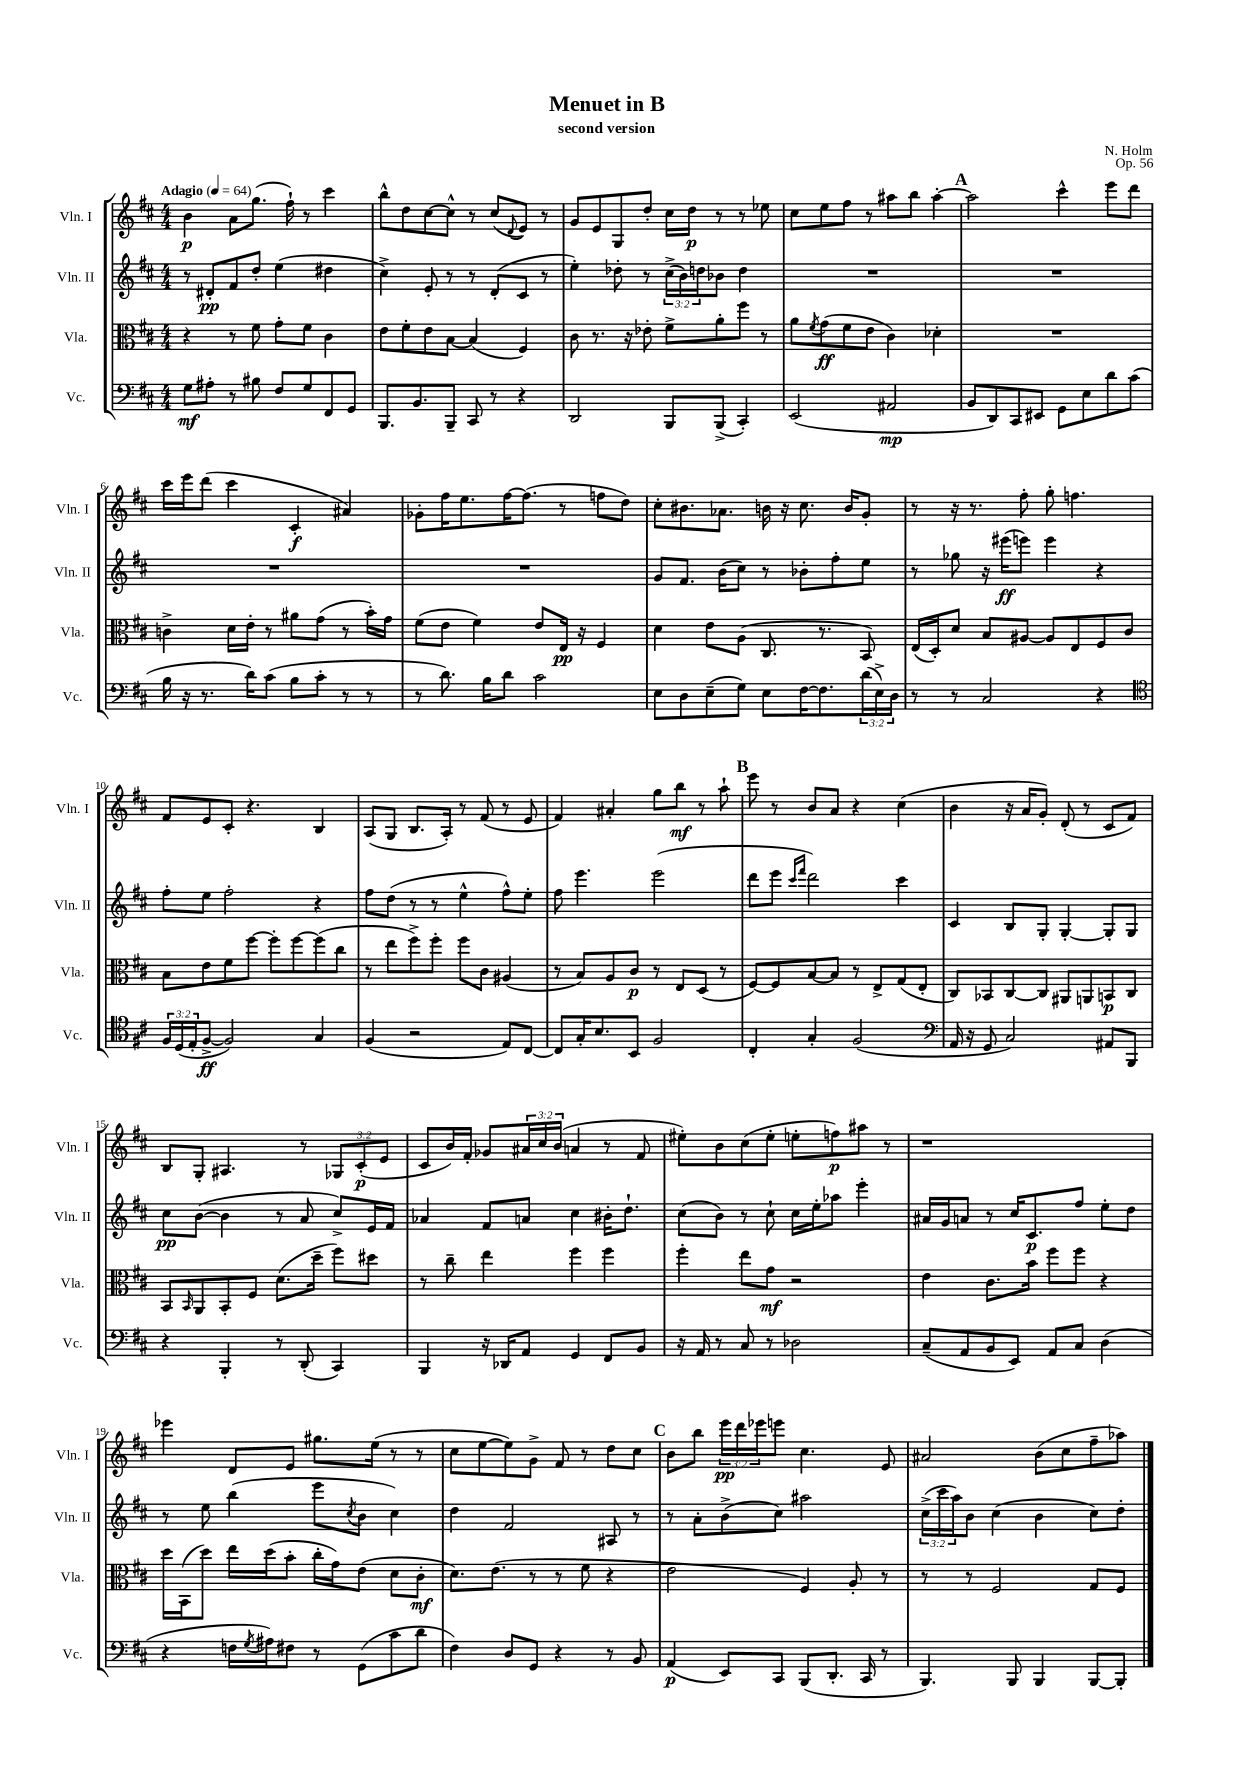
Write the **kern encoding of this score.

**kern	**dynam	**kern	**dynam	**kern	**dynam	**kern	**dynam
*part4	*part4	*part3	*part3	*part2	*part2	*part1	*part1
*staff4	*staff4	*staff3	*staff3	*staff2	*staff2	*staff1	*staff1
*I"Vc.	*	*I"Vla.	*	*I"Vln. II	*	*I"Vln. I	*
*I'Vc.	*	*I'Vla.	*	*I'Vln. II	*	*I'Vln. I	*
*clefF4	*	*clefC3	*	*clefG2	*	*clefG2	*
*k[f#c#]	*	*k[f#c#]	*	*k[f#c#]	*	*k[f#c#]	*
*M4/4	*	*M4/4	*	*M4/4	*	*M4/4	*
*MM64	*	*MM64	*	*MM64	*	*MM64	*
=1	=1	=1	=1	=1	=1	=1	=1
!	!	!	!	!	!	!LO:TX:a:B:t=Adagio	!
8G\L	mf	4r	.	8r	.	4b\	p
8A#X'\J	.	.	.	8d#X'/L	pp	.	.
8r	.	8r	.	8f#/	.	8a\L	.
8B#X\	.	8f#\	.	8dd'/J	.	(8.gg\J	.
8F#/L	.	8g'\L	.	(4ee\	.	.	.
.	.	.	.	.	.	16ff#`\)	.
8G/	.	8f#\J	.	.	.	8r	.
8FF#/	.	4c#\	.	4dd#X\	.	4ccc#\	.
8GG/J	.	.	.	.	.	.	.
=2	=2	=2	=2	=2	=2	=2	=2
8.BBB/L	.	8e\L	.	4cc#^\)	.	8bb^^\L	.
.	.	8f#'\	.	.	.	8dd\	.
8.BB/	.	.	.	.	.	.	.
.	.	8e\	.	8e'/	.	[8cc#\	.
8BBB~/J	.	[8B\J	.	8r	.	8cc#^^\J]	.
8CC#/	.	(4B/]	.	8r	.	8r	.
8r	.	.	.	(8d'/L	.	(8cc#/L	.
.	.	.	.	.	.	8qqd/	.
4r	.	4F#/)	.	8c#/J	.	8e/J)	.
.	.	.	.	8r	.	8r	.
=3	=3	=3	=3	=3	=3	=3	=3
2DD/	.	8c#\	.	4ee'\)	.	8g/L	.
.	.	8.r	.	.	.	8e/	.
.	.	.	.	8dd-X'\	.	8G/	.
.	.	16r	.	.	.	.	.
.	.	8e-X'\	.	8r	.	8dd'/J	.
8BBB/L	.	8f#^\L	.	(24cc#^\LL	.	16cc#\LL	.
.	.	.	.	24b\)	.	.	.
.	.	.	.	.	.	16dd\JJ	p
.	.	.	.	24ddn\J	.	.	.
(8BBB^/J	.	8a'\	.	8b-X\J	.	8r	.
4CC#'/)	.	8ff#\J	.	4dd\	.	8r	.
.	.	8r	.	.	.	8ee-X\	.
=4	=4	=4	=4	=4	=4	=4	=4
(2EE/	.	8a\L	.	1r	.	8cc#\L	.
.	.	8qf#/	.	.	.	.	.
.	.	(8g\	ff	.	.	8ee\	.
.	.	8f#\	.	.	.	8ff#\J	.
.	.	8e\J	.	.	.	8r	.
2AA#X/	mp	4c#\)	.	.	.	8aa#X\L	.
.	.	.	.	.	.	8bb\J	.
.	.	4d-X'\	.	.	.	[4aa#'\	.
!!LO:REH:place=s1:t=A
=5	=5	=5	=5	=5	=5	=5	=5
8BB/L	.	1r	.	1r	.	2aa#\]	.
8DD/)	.	.	.	.	.	.	.
8CC#/	.	.	.	.	.	.	.
8EE#X/J	.	.	.	.	.	.	.
8GG\L	.	.	.	.	.	4ccc#^^\	.
8E\	.	.	.	.	.	.	.
8d\	.	.	.	.	.	8eee\L	.
(8c#\J	.	.	.	.	.	8ddd\J	.
!!LO:LB:g=z
=6	=6	=6	=6	=6	=6	=6	=6
16B\	.	4cn^\	.	1r	.	16ccc#\LL	.
16r	.	.	.	.	.	16eee\J	.
8.r	.	.	.	.	.	(8ddd\J	.
.	.	16d\LL	.	.	.	4ccc#\	.
16d\KL)	.	16e'\JJ	.	.	.	.	.
(8c#\J	.	8r	.	.	.	.	.
8B\L	.	8a#X\L	.	.	.	4c#'/	f
8c#'\J	.	(8g\J	.	.	.	.	.
8r	.	8r	.	.	.	4a#X/)	.
8r	.	16b'\LL)	.	.	.	.	.
.	.	16g\JJ	.	.	.	.	.
=7	=7	=7	=7	=7	=7	=7	=7
8r	.	(8f#\L	.	1r	.	8g-X'\L	.
8.d\)	.	8e\J	.	.	.	16ff#\K	.
.	.	.	.	.	.	8.ee\	.
.	.	4f#\)	.	.	.	.	.
16B\KL	.	.	.	.	.	.	.
8d\J	.	.	.	.	.	[16ff#\K	.
.	.	.	.	.	.	(8.ff#\J]	.
2c#\	.	8e/L	.	.	.	.	.
.	.	16E/Jk	pp	.	.	8r	.
.	.	16r	.	.	.	.	.
.	.	4F#/	.	.	.	8ffn\L	.
.	.	.	.	.	.	8dd\J)	.
=8	=8	=8	=8	=8	=8	=8	=8
8E\L	.	4d\	.	8g/L	.	8cc#'\L	.
8D\	.	.	.	8.f#/J	.	8.b#X\	.
(8E~\	.	8e\L	.	.	.	.	.
.	.	.	.	(16b\KL	.	8.a-X\J	.
8G\J)	.	(8A\J	.	8cc#\J)	.	.	.
8E\L	.	8.C#/	.	8r	.	16bn\	.
.	.	.	.	.	.	16r	.
[16F#\K	.	.	.	8b-X'\L	.	8.cc#\	.
8.F#\]	.	8.r	.	.	.	.	.
.	.	.	.	8ff#'\	.	.	.
.	.	.	.	.	.	16b/KL	.
(24d\L	.	8BB/)	.	8ee\J	.	8g'/J	.
24E^\)	.	.	.	.	.	.	.
24D\JJ	.	.	.	.	.	.	.
=9	=9	=9	=9	=9	=9	=9	=9
8r	.	(16E/LL	.	8r	.	8r	.
.	.	16D'/J)	.	.	.	.	.
8r	.	8d/J	.	8gg-X\	.	16r	.
.	.	.	.	.	.	8.r	.
2C#/	.	8B/L	.	16r	.	.	.
.	.	.	.	(16eee#X\KL	ff	.	.
.	.	[8A#X/J	.	8eeen\J)	.	8ff#'\	.
.	.	8A#/L]	.	4eee\	.	8gg'\	.
.	.	8E/	.	.	.	4.ffn\	.
4r	.	8F#/	.	4r	.	.	.
.	.	8c#/J	.	.	.	.	.
!!LO:LB:g=z
=10	=10	=10	=10	=10	=10	=10	=10
*clefC4	*	*	*	*	*	*	*
24F#/LL	.	8B\L	.	8ff#'\L	.	8f#/L	.
(24D/	.	.	.	.	.	.	.
24E'/J	.	.	.	.	.	.	.
[8F#^/J	ff	8e\	.	8ee\J	.	8e/	.
2F#/])	.	8f#\	.	2ff#'\	.	8c#'/J	.
.	.	[8ff#\J	.	.	.	4.r	.
.	.	8ff#'\L]	.	.	.	.	.
.	.	[8ff#\	.	.	.	.	.
4G/	.	(8ff#\]	.	4r	.	4B/	.
.	.	8cc#\J	.	.	.	.	.
=11	=11	=11	=11	=11	=11	=11	=11
(4F#/	.	8r	.	8ff#\L	.	(8A/L	.
.	.	8ee\L	.	(8dd\J	.	8G/J	.
2r	.	8ff#^\)	.	8r	.	8.B/L	.
.	.	8ff#'\J	.	8r	.	.	.
.	.	.	.	.	.	16A'/Jk)	.
.	.	8ff#\L	.	4ee^^\	.	8r	.
.	.	8c#\J	.	.	.	(8f#/	.
8E/L)	.	(4A#X/	.	8ff#^^\L)	.	8r	.
[8C#/J	.	.	.	8ee'\J	.	8e/	.
=12	=12	=12	=12	=12	=12	=12	=12
8C#/L]	.	8r	.	8ff#\	.	4f#/)	.
16G'/K	.	8B/L)	.	4.eee\	.	.	.
8.B/	.	.	.	.	.	.	.
.	.	8A/	.	.	.	4a#X'/	.
8BB/J	.	8c#/J	p	.	.	.	.
2F#/	.	8r	.	(2eee\	.	8gg\L	.
.	.	8E/L	.	.	.	8bb\J	mf
.	.	(8D/J	.	.	.	8r	.
.	.	8r	.	.	.	8aa`\	.
!!LO:REH:place=s1:t=B
=13	=13	=13	=13	=13	=13	=13	=13
4C#'/	.	[8F#/L)	.	8ddd\L	.	8eee\	.
.	.	8F#/]	.	8eee\J	.	8r	.
.	.	.	.	16qqccc#/LL	.	.	.
.	.	.	.	16qqfff#/JJ	.	.	.
4G'/	.	[8B/	.	2ddd\)	.	8b/L	.
.	.	8B/J]	.	.	.	8a/J	.
(2F#/	.	8r	.	.	.	4r	.
.	.	8E^/L	.	.	.	.	.
.	.	(8G/	.	4ccc#\	.	(4cc#\	.
.	.	8E'/J	.	.	.	.	.
=14	=14	=14	=14	=14	=14	=14	=14
*clefF4	*	*	*	*	*	*	*
16AA/	.	8C#/L)	.	4c#/	.	4b\	.
16r	.	.	.	.	.	.	.
8GG/	.	8BB-X/	.	.	.	.	.
2C#/)	.	[8C#/	.	8B/L	.	16r	.
.	.	.	.	.	.	16a/KL	.
.	.	8C#/J]	.	8G'/J	.	8g'/J)	.
.	.	8AA#X/L	.	[4G'/	.	(8d'/	.
.	.	8AAn/	.	.	.	8r	.
8AA#X/L	.	8BBn/	p	8G'/L]	.	8c#/L	.
8BBB/J	.	8C#/J	.	8G/J	.	8f#/J)	.
!!LO:LB:g=z
=15	=15	=15	=15	=15	=15	=15	=15
4r	.	8BB/L	.	8cc#\L	pp	8B/L	.
.	.	16qqBB/	.	.	.	.	.
.	.	8AA/	.	([8b\J	.	8G'/J	.
4BBB'/	.	8BB'/	.	4b\]	.	4.A#X/	.
.	.	8F#/J	.	.	.	.	.
8r	.	(8.d\L	.	8r	.	.	.
(8DD'/	.	.	.	8a/	.	8r	.
.	.	16dd~\Jk	.	.	.	.	.
4CC#/)	.	8ff#\L)	.	8cc#^/L)	.	12G-X/L	.
.	.	.	.	.	.	(12c#'/	p
.	.	8dd#X\J	.	16e/L	.	.	.
.	.	.	.	.	.	12e/J	.
.	.	.	.	16f#/JJ	.	.	.
=16	=16	=16	=16	=16	=16	=16	=16
4BBB/	.	8r	.	4a-X/	.	8c#/L	.
.	.	8cc#~\	.	.	.	16b/L)	.
.	.	.	.	.	.	16f#'/JJ	.
16r	.	4ee\	.	8f#/L	.	8g-X/L	.
16DD-X/KL	.	.	.	.	.	.	.
8AA/J	.	.	.	8an/J	.	24a#X/L	.
.	.	.	.	.	.	24cc#/	.
.	.	.	.	.	.	(24b/JJ	.
4GG/	.	4ff#\	.	4cc#\	.	4an/	.
8FF#/L	.	4ff#\	.	16b#X'\KL	.	8r	.
.	.	.	.	8.dd`\J	.	.	.
8BB/J	.	.	.	.	.	8f#/	.
=17	=17	=17	=17	=17	=17	=17	=17
16r	.	4ff#'\	.	(8cc#\L	.	8ee#X'\L)	.
16AA/	.	.	.	.	.	.	.
8r	.	.	.	8b\J)	.	8b\	.
8C#/	.	8ee\L	.	8r	.	(8cc#\	.
8r	.	8g\J	mf	8cc#`\	.	8ee#'\J	.
2D-X\	.	2r	.	16cc#\LL	.	8een'\L	.
.	.	.	.	16ee'\J	.	.	.
.	.	.	.	8aa-X\J	.	8ffn\)	p
.	.	.	.	4eee'\	.	8aa#X\J	.
.	.	.	.	.	.	8r	.
=18	=18	=18	=18	=18	=18	=18	=18
(8C#~/L	.	4e\	.	16a#X/LL	.	1r	.
.	.	.	.	16g/J	.	.	.
8AA/	.	.	.	8an/J	.	.	.
8BB/	.	8.c#\L	.	8r	.	.	.
8EE/J)	.	.	.	16cc#/KL	.	.	.
.	.	16b\Jk	.	8.c#/	p	.	.
8AA/L	.	8ff#\L	.	.	.	.	.
8C#/J	.	8ff#\J	.	8ff#/J	.	.	.
(4D\	.	4r	.	8ee'\L	.	.	.
.	.	.	.	8dd\J	.	.	.
!!LO:LB:g=z
=19	=19	=19	=19	=19	=19	=19	=19
4r	.	16dd\LL	.	8r	.	4eee-X\	.
.	.	(16BB\J	.	.	.	.	.
.	.	8dd\J)	.	8ee\	.	.	.
16Fn\LL	.	16ee\LL	.	(4bb\	.	8d/L	.
8qG/	.	.	.	.	.	.	.
16A#X\J)	.	(16dd\J	.	.	.	.	.
8F#X\J	.	8b'\J	.	.	.	8e/J	.
8r	.	16cc#'\LL	.	8eee\L	.	8.gg#X\L	.
.	.	16g\J)	.	.	.	.	.
.	.	.	.	8qcc#/	.	.	.
(8GG\L	.	(8e\J	.	8b\J	.	.	.
.	.	.	.	.	.	(16ee\Jk	.
8c#\	.	8d\L	.	4cc#\)	.	8r	.
8d\J	.	8c#'\J	mf	.	.	8r	.
=20	=20	=20	=20	=20	=20	=20	=20
4F#\)	.	8.d\L)	.	4dd\	.	8cc#\L	.
.	.	.	.	.	.	[8ee\	.
.	.	(8.e\J	.	.	.	.	.
8D/L	.	.	.	2f#/	.	8ee\])	.
8GG/J	.	8r	.	.	.	8g^\J	.
4r	.	8r	.	.	.	8f#/	.
.	.	8f#\	.	.	.	8r	.
8r	.	4r	.	8A#X/	.	8dd\L	.
8BB/	.	.	.	8r	.	8cc#\J	.
!!LO:REH:place=s1:t=C
=21	=21	=21	=21	=21	=21	=21	=21
(4AA/	p	2e\	.	8r	.	8b\L	.
.	.	.	.	8a'\L	.	8bb\J	.
8EE/L)	.	.	.	(8b^\	.	24eee\LL	pp
.	.	.	.	.	.	24ddd\	.
.	.	.	.	.	.	24eee-X\J	.
8CC#/J	.	.	.	8cc#\J)	.	8eeen\J	.
(8BBB/L	.	4F#/)	.	2aa#X\	.	4.cc#\	.
8.DD'/J	.	.	.	.	.	.	.
.	.	8A'/	.	.	.	.	.
16CC#/	.	.	.	.	.	.	.
8r	.	8r	.	.	.	8e/	.
=22	=22	=22	=22	=22	=22	=22	=22
4.BBB/)	.	8r	.	(24cc#^\LL	.	2a#X/	.
.	.	.	.	24ccc#\	.	.	.
.	.	.	.	24aa\J)	.	.	.
.	.	8r	.	8b\J	.	.	.
.	.	2F#/	.	(4cc#\	.	.	.
8BBB/	.	.	.	.	.	.	.
4BBB/	.	.	.	4b\	.	(8b\L	.
.	.	.	.	.	.	8cc#\	.
[8BBB/L	.	8G/L	.	8cc#\L)	.	8ff#~\	.
8BBB'/J]	.	8F#/J	.	8dd'\J	.	8aa-X\J)	.
==	==	==	==	==	==	==	==
*-	*-	*-	*-	*-	*-	*-	*-
